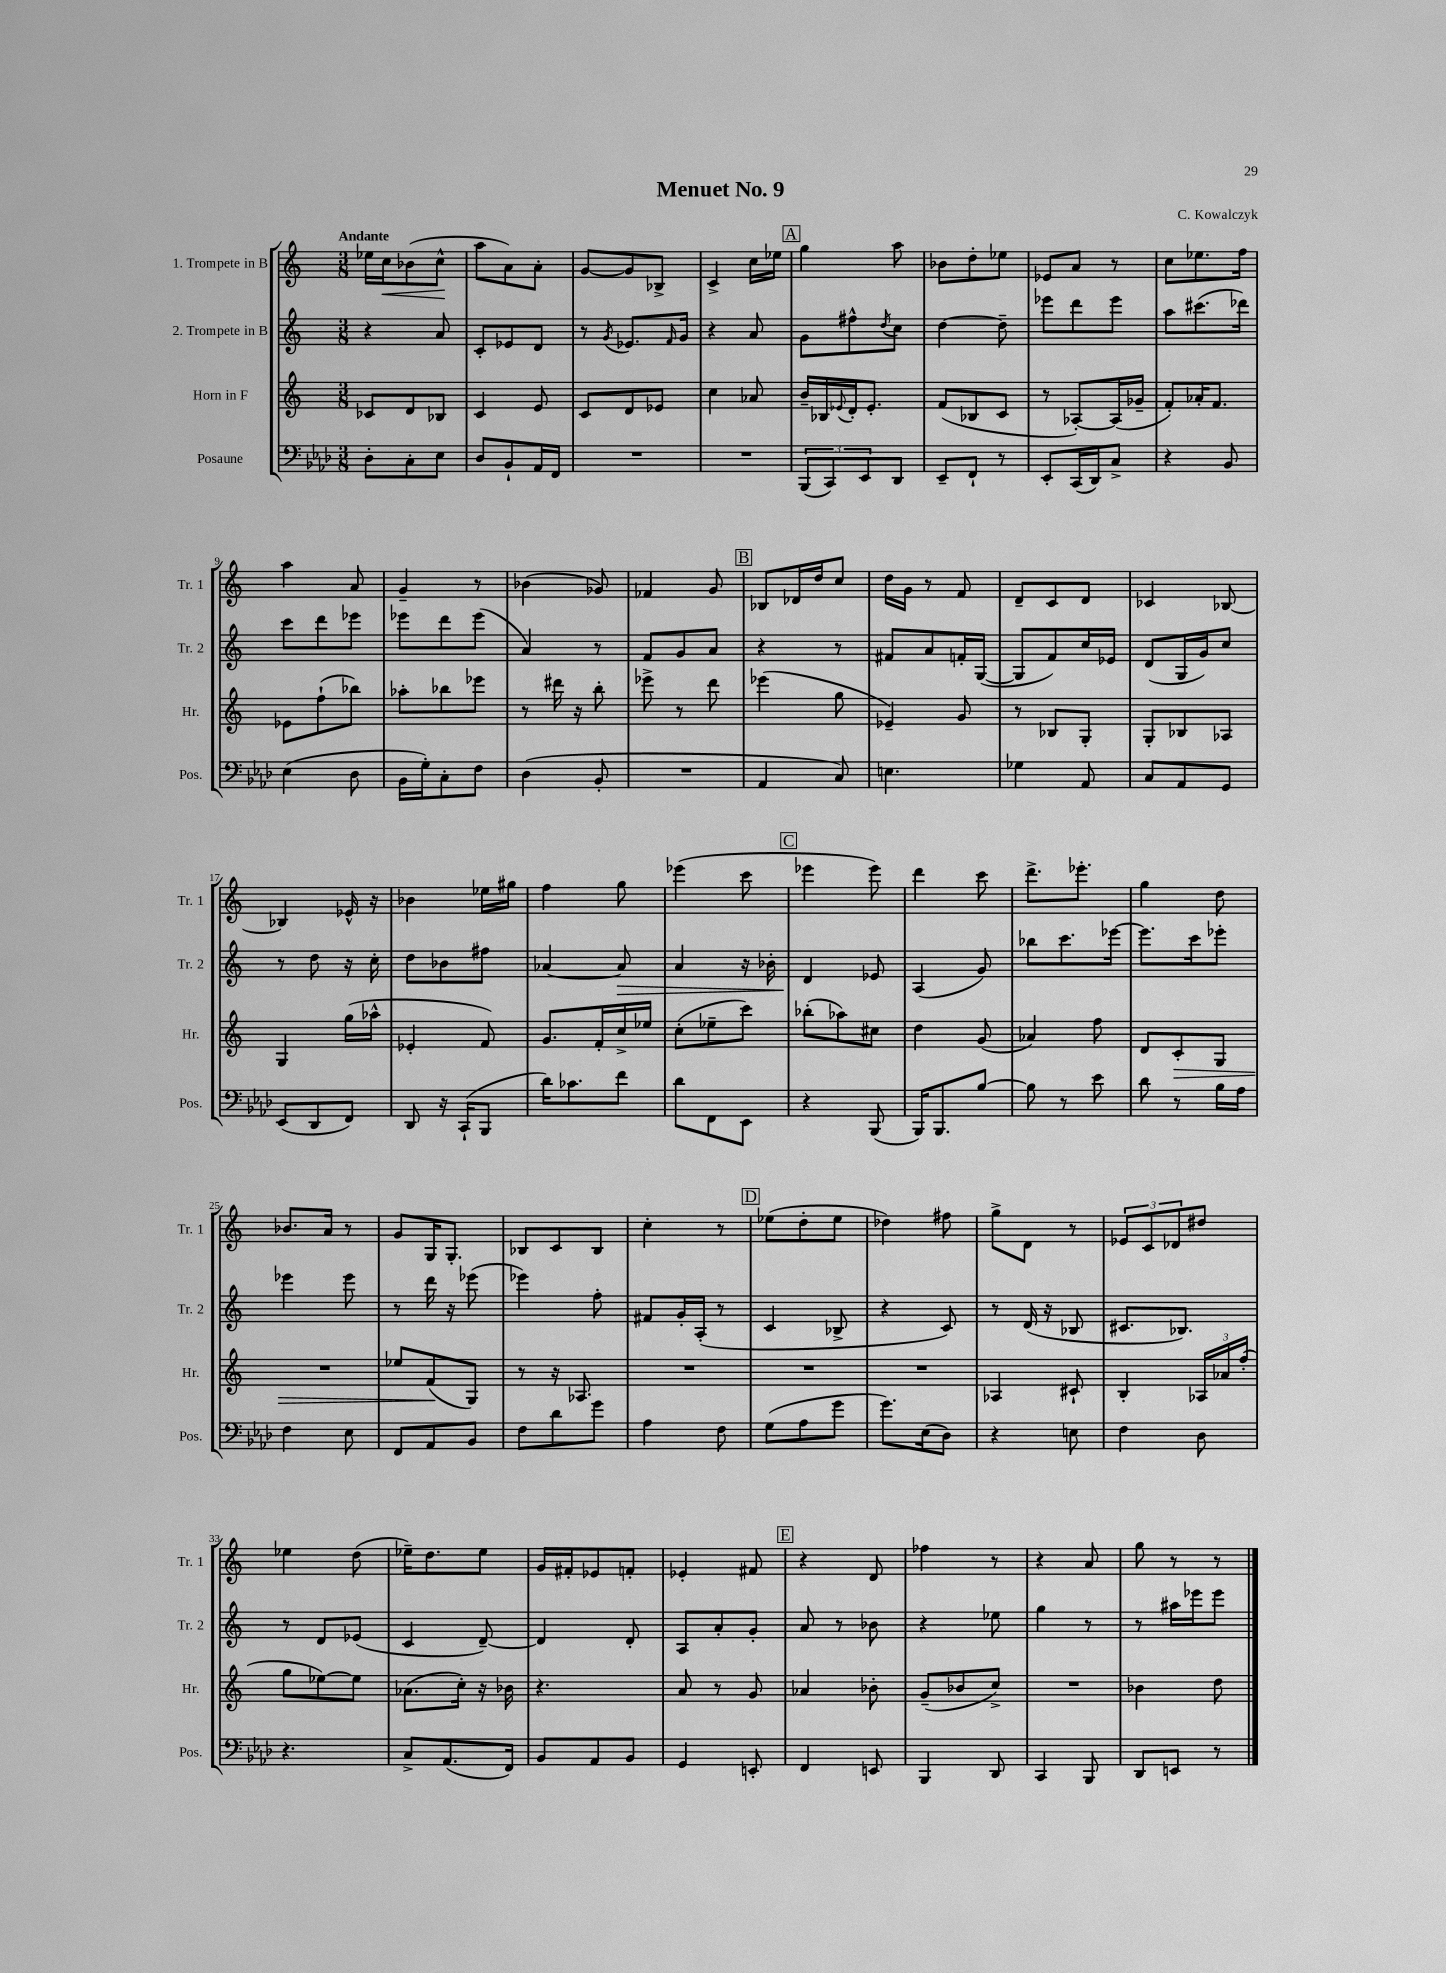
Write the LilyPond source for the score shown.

\header { title = "Menuet No. 9" composer = "C. Kowalczyk" }
<<
\new StaffGroup <<
\new Staff = "s0" \with { instrumentName = "1. Trompete in B" shortInstrumentName = "Tr. 1" } {
    \clef treble \key c \major \numericTimeSignature \time 3/8 \tempo "Andante"
    ees''16 c''16\< bes'8( c''8-^\! |
    a''8 a'8) a'8-. |
    g'8~ g'8 bes8-> |
    c'4-> c''16 ees''16 |
    \mark \markup { \box "A" } g''4 a''8 |
    bes'8 d''8-. ees''8 |
    ees'8 a'8 r8 |
    c''8 ees''8. f''16 |
    a''4 a'8 |
    g'4-- r8 |
    bes'4( ges'8) |
    fes'4 g'8 |
    \mark \markup { \box "B" } bes8 des'16 d''16 c''8 |
    d''16 g'16 r8 f'8 |
    d'8-- c'8 d'8 |
    ces'4 bes8~ |
    bes4 ees'16-^ r16 |
    bes'4 ees''16 gis''16 |
    f''4 g''8 |
    ees'''4( c'''8 |
    \mark \markup { \box "C" } ees'''4 ees'''8) |
    d'''4 c'''8 |
    d'''8.-> ees'''8.-. |
    g''4 d''8 |
    bes'8. a'16 r8 |
    g'8 g16 g8.-. |
    bes8 c'8 bes8 |
    c''4-. r8 |
    \mark \markup { \box "D" } ees''8( d''8-. ees''8 |
    des''4) fis''8 |
    g''8-> d'8 r8 |
    \tuplet 3/2 { ees'8 c'8 des'8 } dis''8 |
    ees''4 d''8( |
    ees''16--) d''8. ees''8 |
    g'16 fis'16-. ees'8 f'8-. |
    ees'4-. fis'8 |
    \mark \markup { \box "E" } r4 d'8 |
    fes''4 r8 |
    r4 a'8 |
    g''8 r8 r8 \bar "|." |
}
\new Staff = "s1" \with { instrumentName = "2. Trompete in B" shortInstrumentName = "Tr. 2" } {
    \clef treble \key c \major \numericTimeSignature \time 3/8
    r4 a'8 |
    c'8-. ees'8 d'8 |
    r8 \acciaccatura { g'8 } ees'8. \grace { f'16 } g'16 |
    r4 a'8 |
    \mark \markup { \box "A" } g'8 fis''8-^ \acciaccatura { d''8 } c''8 |
    d''4~ d''8-- |
    ees'''8 d'''8 ees'''8 |
    a''8 cis'''8.( des'''16) |
    c'''8 d'''8 ees'''8 |
    ees'''8 d'''8 ees'''8( |
    a'4) r8 |
    f'8 g'8 a'8 |
    \mark \markup { \box "B" } r4 r8 |
    fis'8 a'8 f'16-. g16~( |
    g8 f'8) c''16 ees'16 |
    d'8( g16 g'16) c''8 |
    r8 d''8 r16 c''16-. |
    d''8 bes'8 fis''8 |
    aes'4~ aes'8\> |
    a'4 r16 bes'16-. |
    \mark \markup { \box "C" } d'4\! ees'8 |
    a4( g'8) |
    bes''8 c'''8. ees'''16~ |
    ees'''8. c'''16 ees'''8-. |
    ees'''4 ees'''8 |
    r8 d'''16 r16 ees'''8( |
    ees'''4) f''8-. |
    fis'8 g'16-. a16-.( r8 |
    \mark \markup { \box "D" } c'4 bes8-> |
    r4 c'8) |
    r8 d'16( r16 bes8 |
    cis'8. bes8.) |
    r8 d'8 ees'8( |
    c'4 d'8~--) |
    d'4 d'8-. |
    a8 a'8-. g'8-. |
    \mark \markup { \box "E" } a'8 r8 bes'8 |
    r4 ees''8 |
    g''4 r8 |
    r8 ais''16 ees'''16 ees'''8 \bar "|." |
}
\new Staff = "s2" \with { instrumentName = "Horn in F" shortInstrumentName = "Hr." } {
    \clef treble \key c \major \numericTimeSignature \time 3/8
    ces'8 d'8 bes8 |
    c'4 e'8 |
    c'8 d'8 ees'8 |
    c''4 aes'8 |
    \mark \markup { \box "A" } b'16-- bes16 \appoggiatura { ees'8 } d'16-. ees'8.-. |
    f'8( bes8 c'8 |
    r8 aes8~-.) aes16( ges'16-- |
    f'8-.) aes'16-. f'8. |
    ees'8 f''8-!( bes''8) |
    aes''8-. bes''8 ees'''8 |
    r8 dis'''16 r16 b''8-. |
    ees'''8-> r8 d'''8 |
    \mark \markup { \box "B" } ees'''4( g''8 |
    ees'4--) g'8 |
    r8 bes8 g8-. |
    g8-. bes8 aes8 |
    g4 g''16( aes''16-^ |
    ees'4-. f'8) |
    g'8. f'16-. c''16-> ees''16 |
    c''8-.( ees''8-- c'''8) |
    \mark \markup { \box "C" } bes''8-.( aes''8) cis''8 |
    d''4 g'8( |
    aes'4) f''8 |
    d'8 c'8-.\> g8 |
    R4. |
    ees''8 f'8\!( g8) |
    r8 r16 aes8. |
    R4. |
    \mark \markup { \box "D" } R4. |
    R4. |
    aes4 cis'8-! |
    b4-. \tuplet 3/2 { aes16 aes'16 f''16-.( } |
    g''8 ees''8~) ees''8 |
    aes'8.( c''16-.) r16 bes'16 |
    r4. |
    a'8 r8 g'8 |
    \mark \markup { \box "E" } aes'4 bes'8-. |
    g'8--( bes'8 c''8->) |
    R4. |
    bes'4 d''8 \bar "|." |
}
\new Staff = "s3" \with { instrumentName = "Posaune" shortInstrumentName = "Pos." } {
    \clef bass \key aes \major \numericTimeSignature \time 3/8
    des8-. c8-. ees8 |
    des8 bes,8-! aes,16 f,16 |
    R4. |
    R4. |
    \mark \markup { \box "A" } \tuplet 3/2 { bes,,8( c,8) ees,8 } des,8 |
    ees,8-- f,8-! r8 |
    ees,8-. c,16( des,16) c8-> |
    r4 bes,8 |
    ees4( des8 |
    bes,16 g16-.) c8-. f8 |
    des4( bes,8-. |
    R4. |
    \mark \markup { \box "B" } aes,4 c8) |
    e4. |
    ges4 aes,8 |
    c8 aes,8 g,8 |
    ees,8( des,8 f,8) |
    des,8 r16 c,16-!( bes,,8 |
    des'16) ces'8. f'8 |
    des'8 f,8 ees,8 |
    \mark \markup { \box "C" } r4 bes,,8( |
    bes,,16) bes,,8. bes8~ |
    bes8 r8 ees'8 |
    des'8 r8 bes16 aes16 |
    f4 ees8 |
    f,8 aes,8 bes,8 |
    f8 des'8 g'8 |
    aes4 f8 |
    \mark \markup { \box "D" } g8( aes8 g'8 |
    g'8.) ees16( des8) |
    r4 e8 |
    f4 des8 |
    r4. |
    c8-> aes,8.( f,16) |
    bes,8 aes,8 bes,8 |
    g,4 e,8-. |
    \mark \markup { \box "E" } f,4 e,8 |
    bes,,4 des,8 |
    c,4 bes,,8 |
    des,8 e,8 r8 \bar "|." |
}
>>
>>
